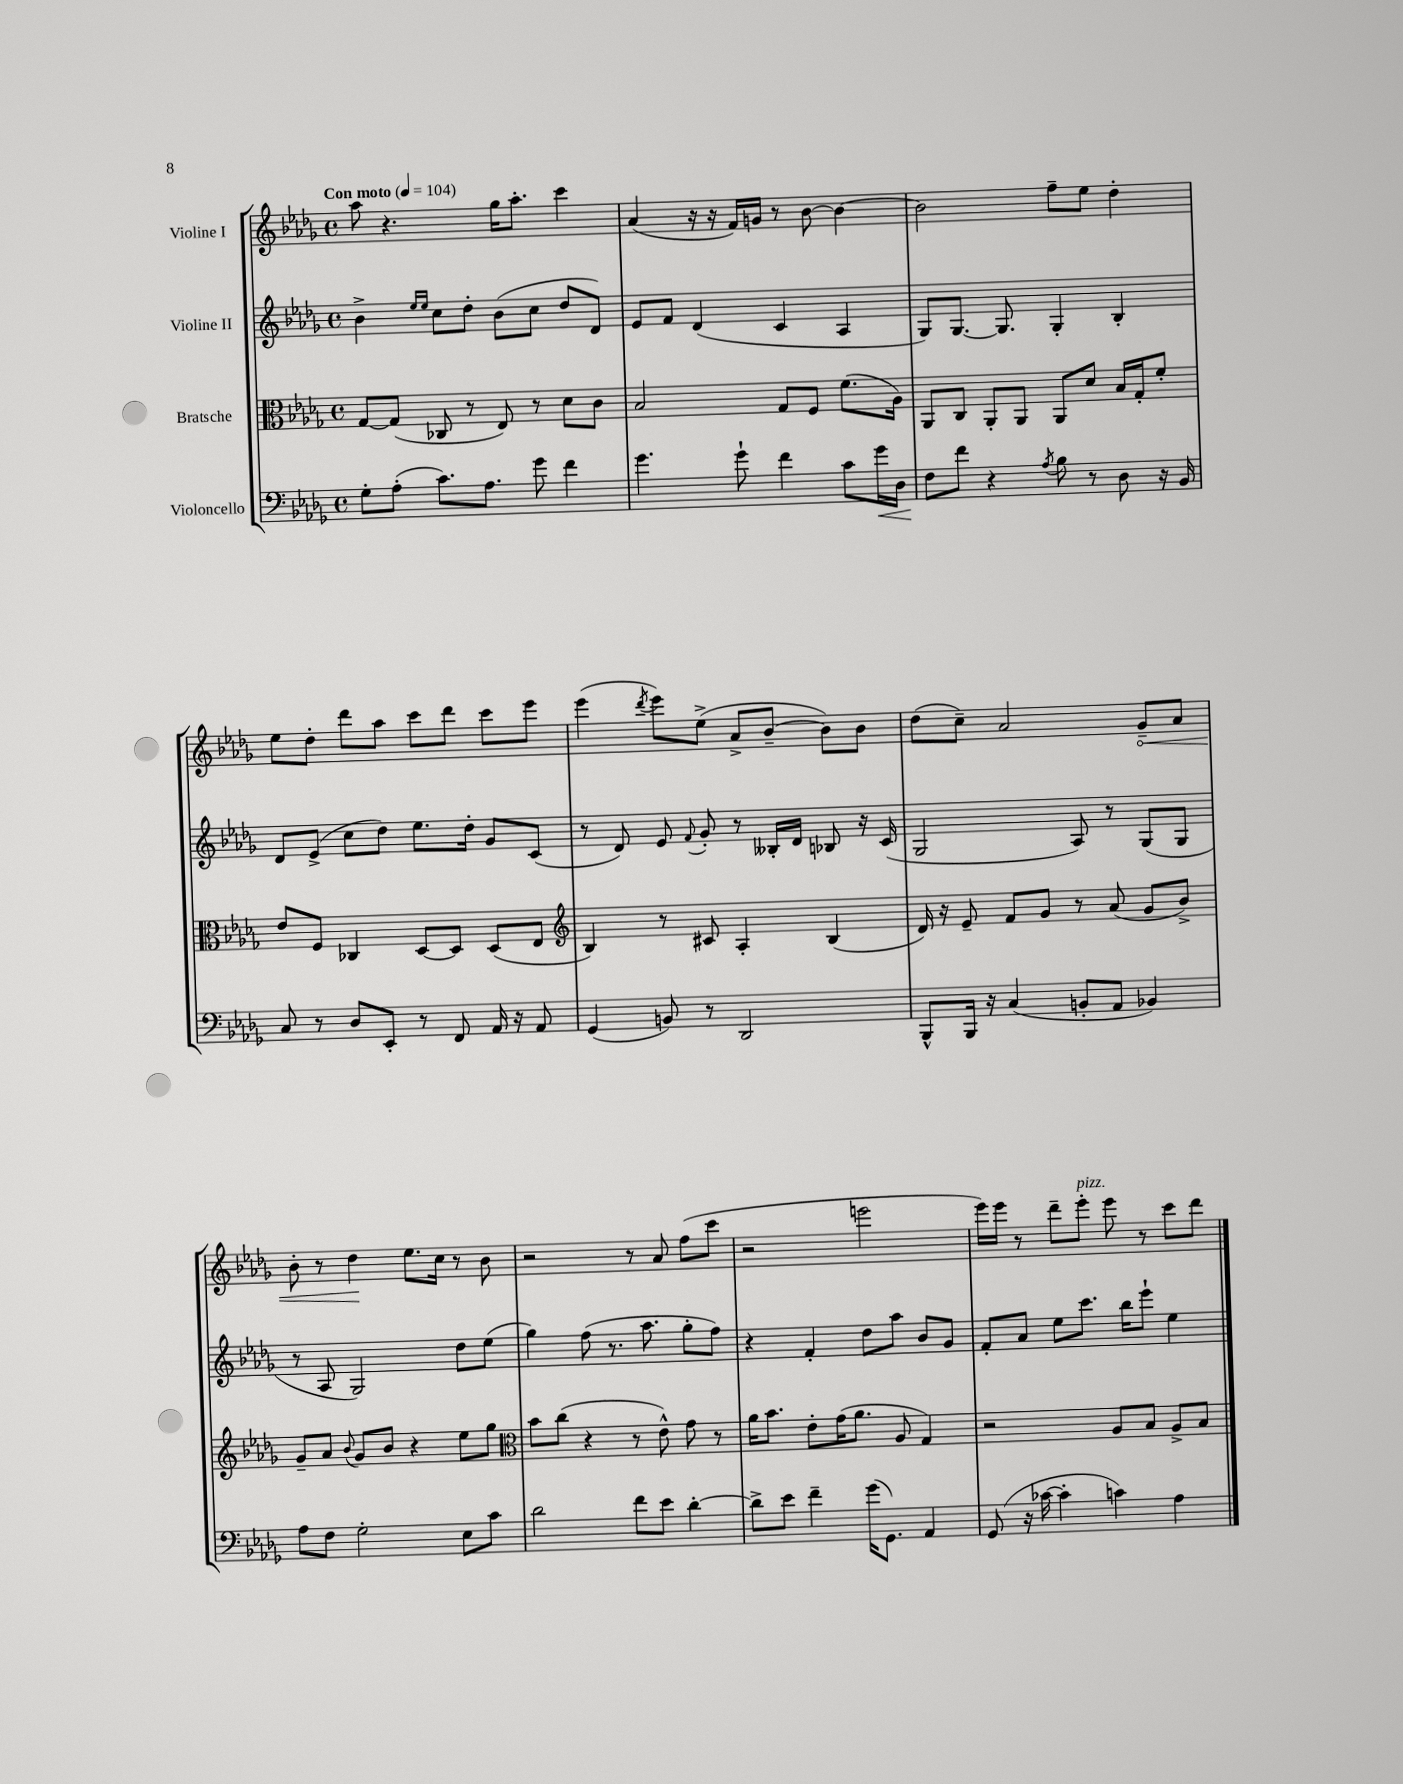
<<
\new StaffGroup <<
\new Staff = "s0" \with { instrumentName = "Violine I" } {
    \clef treble \key des \major \defaultTimeSignature \time 4/4 \tempo "Con moto" 4 = 104
    \autoBeamOff aes''8 r4. ges''16[ aes''8.]-. c'''4 |
    aes'4( r16 r16 f'16[) g'16] r8 bes'8~ bes'4~ |
    bes'2 f''8[-- ees''8] des''4-. |
    ees''8[ des''8]-. des'''8[ aes''8] c'''8[ des'''8] c'''8[ ees'''8] |
    ees'''4( \acciaccatura { des'''8 } ees'''8[) ees''8]->( aes'8[-> bes'8]~-- bes'8[) bes'8] |
    des''8[( c''8]--) aes'2 \once \override Hairpin.circled-tip = ##t ges'8[--\< aes'8] |
    bes'8-. r8 des''4\! ees''8.[ c''16] r8 bes'8 |
    r2 r8 aes'8 f''8[( c'''8] |
    r2 e'''2 |
    ees'''16[) ees'''16] r8 des'''8[-- ees'''8]-.^\markup { \italic "pizz." } ees'''8 r8 c'''8[ des'''8] \bar "|." |
}
\new Staff = "s1" \with { instrumentName = "Violine II" } {
    \clef treble \key des \major \defaultTimeSignature \time 4/4
    \autoBeamOff bes'4-> \grace { ees''16[ ees''16] } c''8[ des''8]-. bes'8[( c''8] des''8[ des'8]) |
    ees'8[ f'8] des'4( c'4 aes4 |
    ges8[) ges8.]~ ges8. ges4-. bes4-. |
    des'8[ ees'8]->( c''8[ des''8]) ees''8.[ des''16]-. ges'8[ c'8]( |
    r8 des'8) ees'8 \appoggiatura { f'8 } ges'8-. r8 beses16[-. des'16] bes8 r16 c'16( |
    ges2 aes8) r8 ges8[( ges8] |
    r8 aes8 ges2) des''8[ ees''8]( |
    ges''4) f''8( r8. aes''8. ges''8[-. f''8]) |
    r4 f'4-. des''8[ aes''8] bes'8[ ges'8] |
    f'8[-. aes'8] ees''8[ c'''8.] bes''16[ ees'''8]-! ees''4 \bar "|." |
}
\new Staff = "s2" \with { instrumentName = "Bratsche" } {
    \clef alto \key des \major \defaultTimeSignature \time 4/4
    \autoBeamOff ges8[~ ges8]( ces8 r8 ees8) r8 des'8[ c'8] |
    bes2 ges8[ f8] f'8.[( aes16]) |
    aes,8[ c8] aes,8[-. aes,8] aes,8[ des'8] bes16[ ges16-. f'8]-. |
    ees'8[ f8] ces4 des8[~ des8] des8[( ees8] |
    \clef treble bes4) r8 cis'8 aes4-. bes4( |
    des'16) r16 ees'8-- f'8[ ges'8] r8 aes'8( ges'8[ bes'8]->) |
    ges'8[-- aes'8] \appoggiatura { bes'8 } ges'8[ bes'8] r4 ees''8[ ges''8] |
    \clef alto bes'8[ c''8]( r4 r8 ees'8-^) ges'8 r8 |
    aes'16[ bes'8.] ees'8[-. ges'16( aes'8.] aes8 ges4) |
    r2 aes8[ bes8] aes8[-> bes8] \bar "|." |
}
\new Staff = "s3" \with { instrumentName = "Violoncello" } {
    \clef bass \key des \major \defaultTimeSignature \time 4/4
    \autoBeamOff ges8[-. aes8]-.( c'8.[) aes8.] ges'8 f'4 |
    ges'4. ges'8-! f'4 c'8[ ges'16\< des16] |
    f8[\! f'8] r4 \acciaccatura { aes8 } bes8 r8 des8 r16 bes,16 |
    c8 r8 des8[ ees,8]-. r8 f,8 aes,16 r16 aes,8 |
    ges,4( b,8) r8 des,2 |
    bes,,8[-^ bes,,16] r16 c4( b,8[-. aes,8] bes,4) |
    aes8[ f8] ges2-. ees8[ c'8] |
    des'2 f'8[ ees'8] des'4~-. |
    des'8[-> ees'8] f'4-- ges'16[( ges,8.]) aes,4 |
    ges,8( r16 ces'16~ ces'4-. c'4) aes4 \bar "|." |
}
>>
>>
\layout { \context { \Score \remove "Bar_number_engraver" } }
